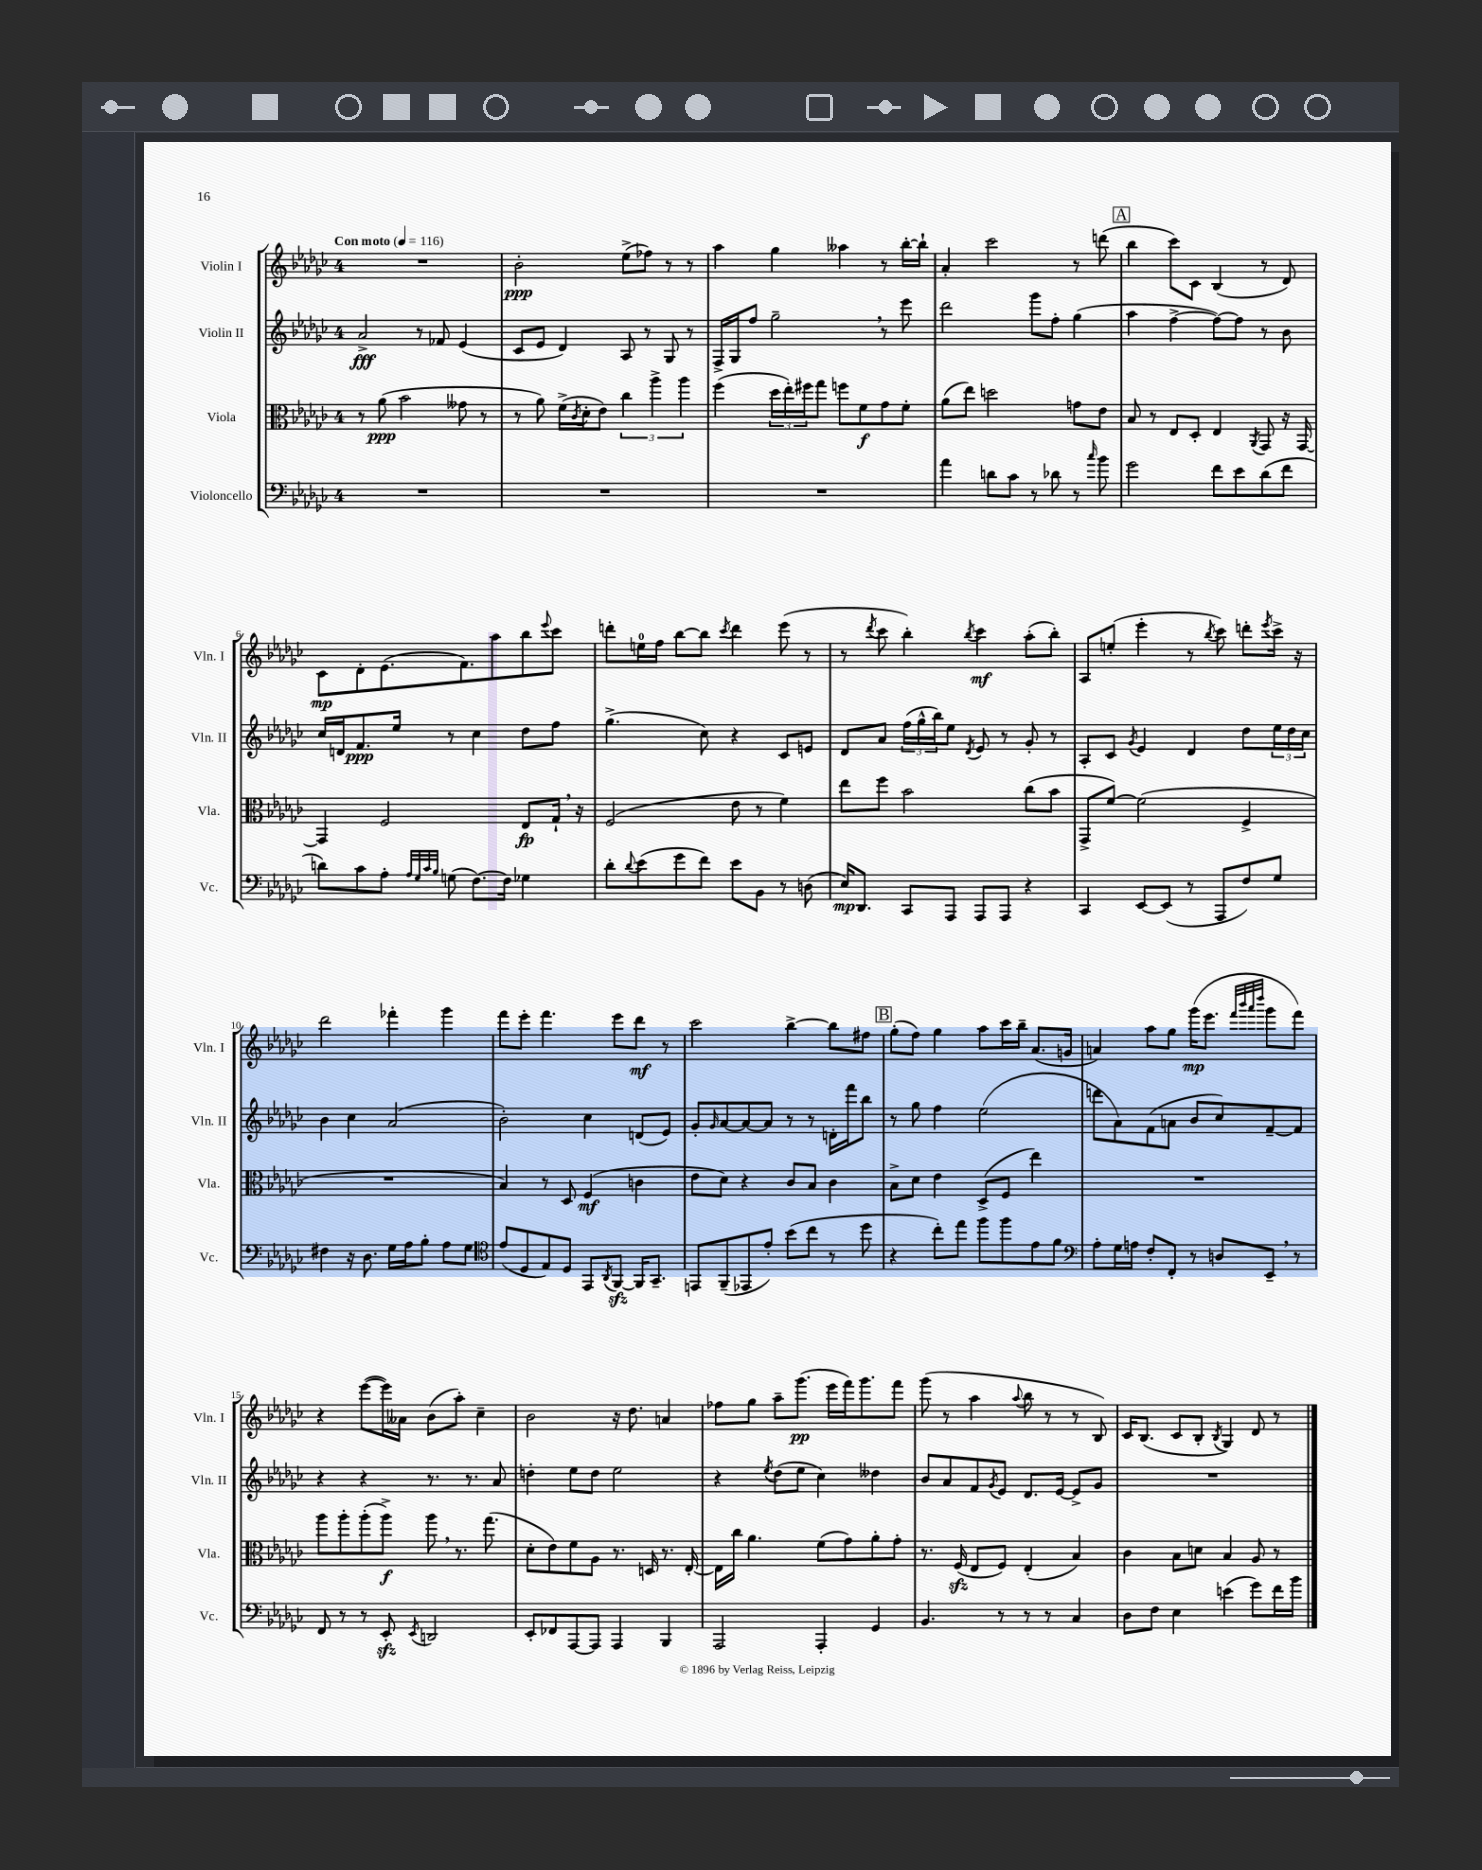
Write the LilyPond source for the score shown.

<<
\new StaffGroup <<
\new Staff = "s0" \with { instrumentName = "Violin I" shortInstrumentName = "Vln. I" } {
    \clef treble \key ges \major \once \override Staff.TimeSignature.style = #'single-digit \time 4/4 \tempo "Con moto" 4 = 116
    R1 |
    bes'2-.\ppp ees''8->( fes''8) r8 r8 |
    aes''4 ges''4 aeses''4 r8 bes''16~-. bes''16-! |
    aes'4-. ces'''2 r8 d'''8( |
    \mark \markup { \box "A" } bes''4 ces'''8) ces'8 bes4( r8 des'8) |
    ces'8\mp des'8-. ees'8.( f'8.) aes''8 bes''8 \appoggiatura { ees'''8 } ces'''8 |
    d'''8-. e''16-0 f''16 bes''8~ bes''8 \acciaccatura { ces'''8 } d'''4 ees'''8( r8 |
    r8 \acciaccatura { des'''8 } ces'''8 bes''4-.) \acciaccatura { bes''8 } ces'''4\mf aes''8-.( bes''8-.) |
    aes8 e''8-.( ees'''4-. r8 \acciaccatura { bes''8 } ces'''8) d'''8-. \acciaccatura { ees'''8 } ces'''16-> r16 |
    des'''2 fes'''4-. ges'''4 |
    f'''8 ees'''8-. f'''4. ees'''8 des'''8\mf r8 |
    ces'''2 bes''4~-> bes''8 fis''8 |
    \mark \markup { \box "B" } ges''8-.( f''8) ges''4 aes''8 ces'''16 bes''16-- aes'8.( g'16 |
    a'4) aes''8 ges''8 ges'''16\mp( ees'''8. \grace { f'''32 bes'''32 aes'''32 des''''32 } ges'''8 f'''8) |
    r4 ees'''8~( ees'''16) aeses'16 bes'8( aes''8-.) ces''4-- |
    bes'2 r16 des''8. a'4 |
    fes''8 ges''8 aes''8-- ges'''8.\pp( ees'''16 f'''16) ges'''8. f'''8 |
    ges'''8( r8 aes''4 \appoggiatura { aes''8 } bes''8 r8 r8 bes8) |
    ces'16 bes8.( ces'8 bes8-. \acciaccatura { bes8 } ges4) des'8 r8 \bar "|." |
}
\new Staff = "s1" \with { instrumentName = "Violin II" shortInstrumentName = "Vln. II" } {
    \clef treble \key ges \major \once \override Staff.TimeSignature.style = #'single-digit \time 4/4
    aes'2->\fff r8 fes'8 ees'4( |
    ces'8 ees'8 des'4) aes8 r8 ges8 r8 |
    f16-> ges16 f''8 ges''2-- \breathe r8 ees'''8 |
    des'''2 ges'''8 f''8-. ges''4( |
    \mark \markup { \box "A" } aes''4 f''4~-> f''8~) f''8 r8 bes'8 |
    ces''16 d'16 f'8.\ppp ees''16 r8 ces''4 des''8 f''8 |
    ges''4.->( ces''8) r4 ces'8 e'8 |
    des'8 aes'8 \tuplet 3/2 { f''16( ges''16-^ bes''16) } ees''8 \acciaccatura { des'8 } ees'8 r8 ges'8-. r8 |
    aes8-. ces'8 \acciaccatura { ges'8 } ees'4 des'4 des''8 \tuplet 3/2 { ees''16 des''16 ces''16 } |
    bes'4 ces''4 aes'2( |
    bes'2-.) ces''4 d'8( ees'8) |
    ges'8-. \grace { ges'16 } aes'8~ aes'8~ aes'8 r8 r8 d'16-. f'''16 bes''8 |
    \mark \markup { \box "B" } r8 ges''8 f''4 ees''2( |
    d'''8 aes'8) f'8( a'8 bes'8 ces''8) f'8~-- f'8 |
    r4 r4 r8. r8. aes'8 |
    d''4-. ees''8 d''8 ees''2 |
    r4 \acciaccatura { ees''8 } des''8( ees''8 ces''4) deses''4 |
    bes'8 aes'8 f'8 \acciaccatura { ges'8 } ees'8 des'8. ees'16~ ees'8-> ges'8 |
    R1 \bar "|." |
}
\new Staff = "s2" \with { instrumentName = "Viola" shortInstrumentName = "Vla." } {
    \clef alto \key ges \major \once \override Staff.TimeSignature.style = #'single-digit \time 4/4
    r8 aes'8\ppp( bes'2 geses'8 r8 |
    r8 aes'8) f'16->( \acciaccatura { ces'8 } des'16-. ees'8) \tuplet 3/2 { ces''4 aes''4-> aes''4 } |
    f''4( \tuplet 3/2 { des''16 ees''16-.) fis''16 } ges''8 f''8 f'8\f ges'8 f'8-. |
    aes'8( ees''8) d''2 g'8 ees'8 |
    \mark \markup { \box "A" } bes8 r8 ees8 des8-. ees4 \acciaccatura { aes,8 } ges,8 r16 ges,16~ |
    ges,4 f2 ees8\fp ges16-! \breathe r16 |
    f2( ees'8 r8 f'4) |
    ees''8 f''8 bes'2 ces''8( bes'8 |
    ges,8-> f'8~) f'2( f4-> |
    R1 |
    bes4) r8 des8 f4\mf( c'4 |
    ees'8 des'8) r4 ces'8 bes8 ces'4 |
    \mark \markup { \box "B" } bes8-> des'8 ees'4 des8->( f8 ees''4) |
    R1 |
    aes''8 aes''8-. aes''8-.( aes''8->\f) aes''8 \breathe r8. ges''8.( |
    des'8-. ees'8) f'8 aes8 r8. d16 r8. ees16~-. |
    ees16 ces''16 aes'4. f'8( ges'8) aes'8-. ges'8-. |
    r8. f16\sfz( ees8 f8) ees4-.( bes4) |
    ces'4 bes8 d'8 bes4 aes8 r8 \bar "|." |
}
\new Staff = "s3" \with { instrumentName = "Violoncello" shortInstrumentName = "Vc." } {
    \clef bass \key ges \major \once \override Staff.TimeSignature.style = #'single-digit \time 4/4
    R1 |
    R1 |
    R1 |
    aes'4 d'8 ces'8 r8 des'8 r8 \grace { ces''16 } bes'8 |
    \mark \markup { \box "A" } ges'2 f'8 ees'8 des'8( f'8 |
    d'8) ces'8 aes8-. \grace { aes32 ges32 ces'32 bes32 } g8( f8.~) f16 ges4 |
    des'8-. \appoggiatura { des'8 } ees'8( ges'8 f'8) ees'8 bes,8 r8 d8( |
    ees16\mp) des,8. ces,8 aes,,8 aes,,8 aes,,8 r4 |
    ces,4 ees,8~ ees,8( r8 aes,,8 f8) ges8 |
    fis4 r16 des8. ges16 aes16 bes8-. aes8 ges8 |
    \clef tenor ees'8( des8 ees8) des8 ees,8 \acciaccatura { aes,8 } f,8~\sfz f,16 ges,8.-- |
    e,8 f,8--( ees,8 ees'8-.) bes'8( ces''8 r8 des''8 |
    \mark \markup { \box "B" } r4 ces''8-.) ees''8 f''8 f''8 ees'8 f'8 |
    \clef bass aes8-. ges16 a16 f8-. f,8-. r8 d8 ees,8-- \breathe r8 |
    f,8 r8 r8 ees,8-.\sfz \acciaccatura { ees,8 } d,2 |
    ees,8-. fes,8 aes,,8~ aes,,8 aes,,4 bes,,4 |
    aes,,2 aes,,4-. ges,4 |
    bes,4. r8 r8 r8 ces4 |
    des8 f8 ees4 e'4( ges'8) f'16 bes'16 \bar "|." |
}
>>
>>
